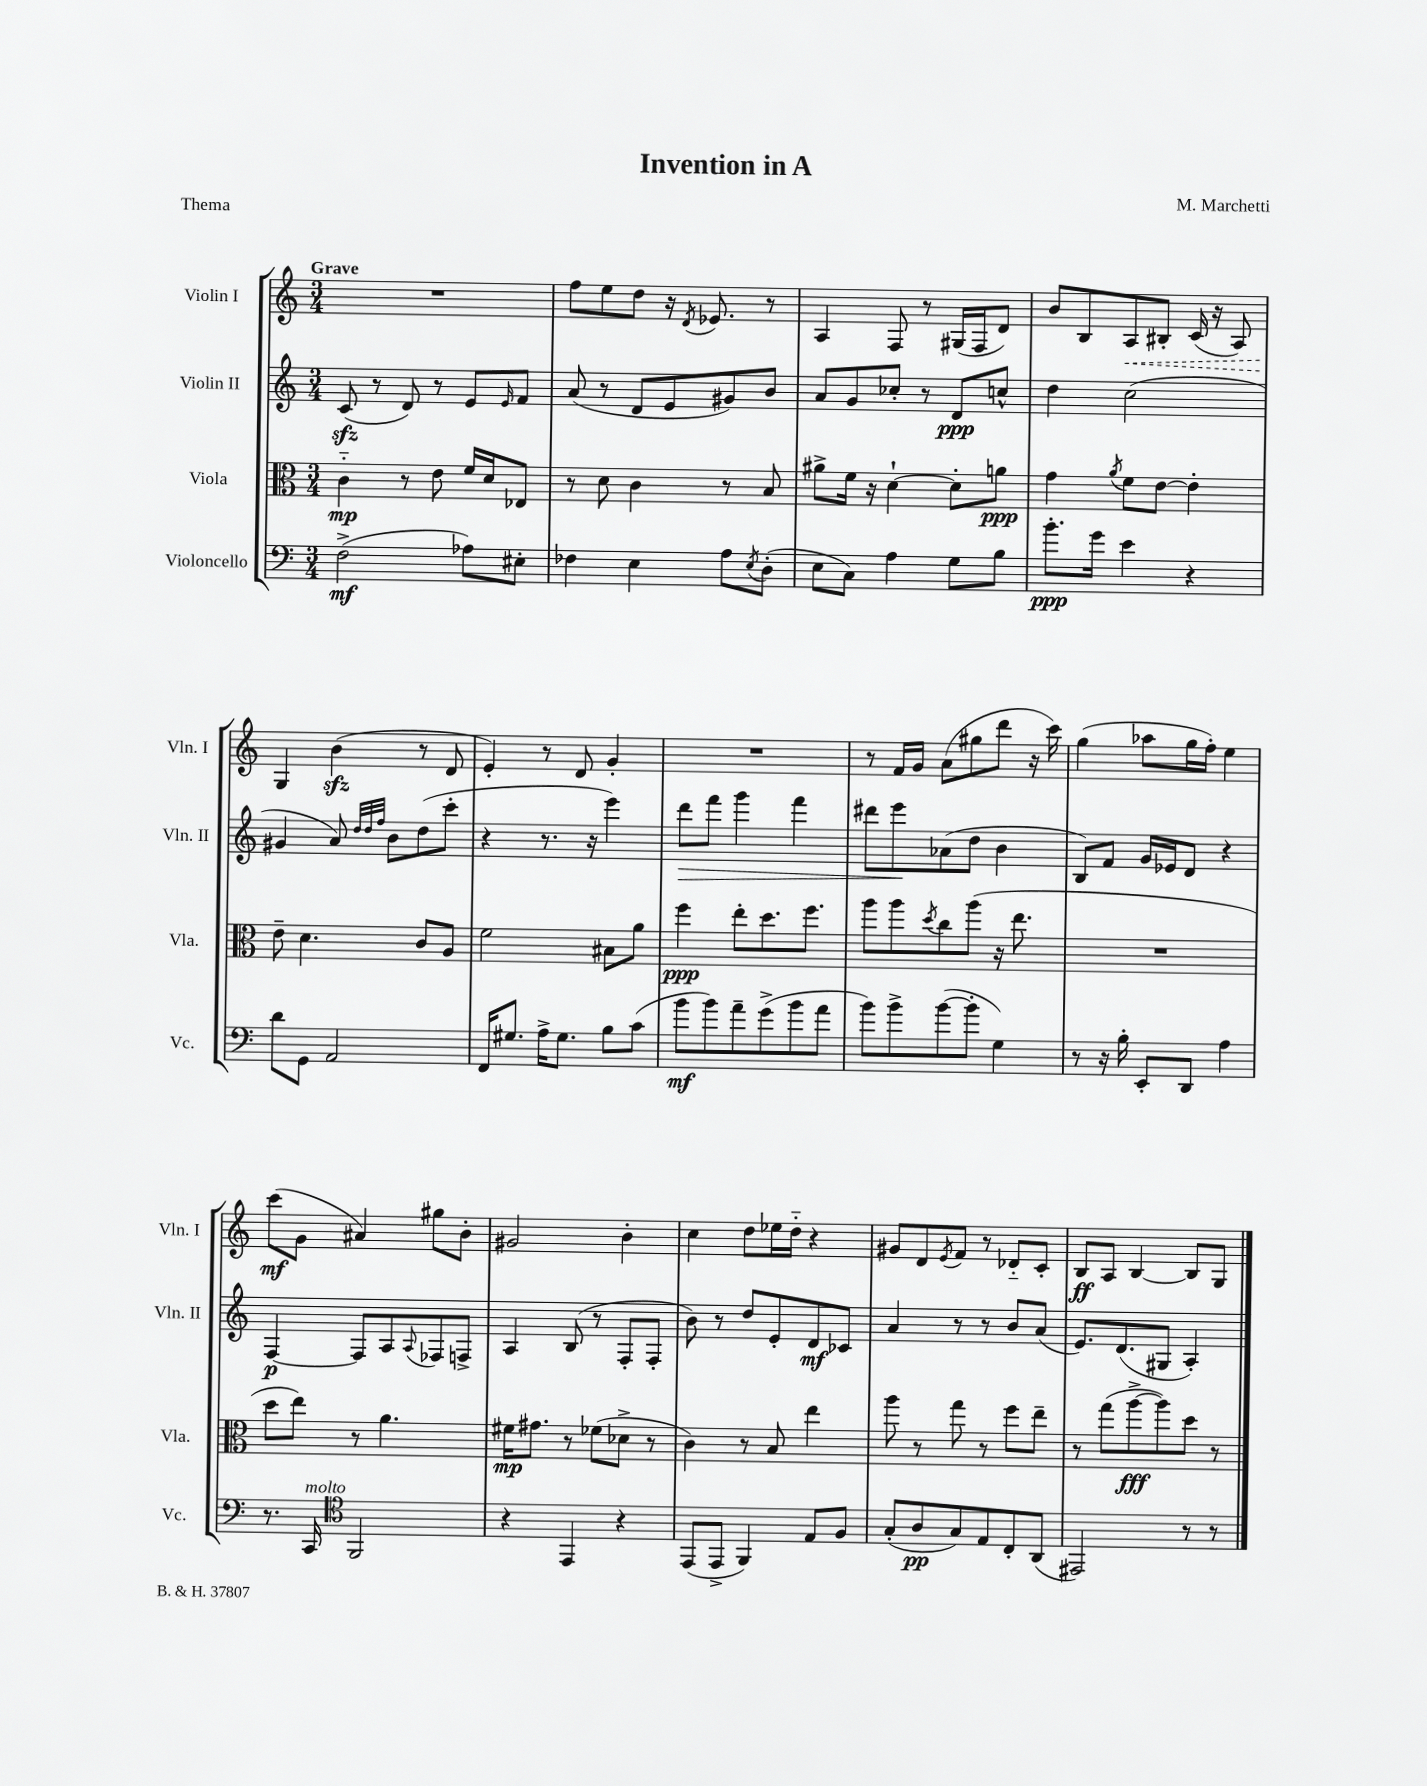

**kern	**kern	**kern	**kern
*staff4	*staff3	*staff2	*staff1
*clefF4	*clefC3	*clefG2	*clefG2
*k[]	*k[]	*k[]	*k[]
*M3/4	*M3/4	*M3/4	*M3/4
(2F^\	4c'~\	(8c/	2.r
.	.	8r	.
.	8r	8d/)	.
.	8e\	8r	.
8A-\L)	16f/LL	8e/L	.
.	16d/J	.	.
.	.	16qqe/	.
8E#'\J	8E-/J	8f/J	.
=	=	=	=
4F-\	8r	(8a/	8ff\L
.	8d\	8r	8ee\
4E\	4c\	8d/L	8dd\J
.	.	8e/	16r
.	.	.	8qd/
.	.	.	8.e-/
8A\L	8r	8g#/)	.
8qE/	.	.	.
(8D'\J	8B/	8b/J	8r
=	=	=	=
8E\L	8a#^\L	8a/L	4A/
8C\J)	16f\Jk	8g/	.
.	16r	.	.
4A\	[4d`\	8cc-'/J	8F/
.	.	8r	8r
8G\L	8d'\]L	8d/L	(16G#/LL
.	.	.	16F/J
8B\J	8a\J	8cc^^/J	8d/J)
=	=	=	=
8.b'\L	4g\	4dd\	8b/L
.	.	.	8B/
16g\Jk	.	.	.
.	8qa/	.	.
4e\	8f\L	(2cc\	8A/
.	[8e\J	.	8B#'/J
4r	4e'\]	.	(16c/
.	.	.	16r
.	.	.	8A/)
=	=	=	=
8d\L	8e~\	4g#/	4G/
8GG\J	4.d\	.	.
2AA/	.	8a/)	(4b\
.	.	32qqdd/LLL	.
.	.	32qqdd/	.
.	.	32qqff/JJJ	.
.	.	8b\L	.
.	8c/L	(8dd\	8r
.	8A/J	8ccc'\J	8d/
=	=	=	=
16FF/LK	2f\	4r	4e'/)
8.G#/J	.	.	.
16A^\LK	.	8.r	8r
8.G#\J	.	.	.
.	.	.	8d/
.	.	16r	.
8B\L	8B#\L	4eee\)	4g'/
(8c\J	8a\J	.	.
=	=	=	=
8b\L	4ff\	8ddd\L	2.r
8b\)	.	8fff\J	.
8a~\	8ee'\L	4ggg\	.
(8g^\	8.dd\	.	.
8b\	.	4fff\	.
.	8.ff\J	.	.
8a\J	.	.	.
=	=	=	=
8b\L)	8aa\L	8ddd#\L	8r
8b^\	8aa\	8eee\	16f/LL
.	.	.	16g/JJ
.	8qdd/	.	.
([8b\	8cc\	(8a-\	(8a\L
8b'\]J	(8aa\J	8dd\J	8gg#\
4G\)	16r	4b\	8ddd\J
.	8.ee\	.	.
.	.	.	16r
.	.	.	16ccc\)
=	=	=	=
8r	2.r	8B/L)	(4gg\
16r	.	8f/J	.
16B'\	.	.	.
8EE'/L	.	16g/LL	8aa-\L
.	.	16e-/J	.
8DD/J	.	8d/J	16gg\L
.	.	.	16ff'\JJ)
4A\	.	4r	4ee\
=	=	=	=
8.r	8dd\L	[4F/	(8ccc\L
.	8ee\J)	.	8g\J
16CC/	.	.	.
*clefC4	*	*	*
2FF/	8r	8F/]L	4a#/)
.	4.a\	8A/	.
.	.	8qqA/	.
.	.	8F-/	8gg#\L
.	.	8F^/J	8b'\J
=	=	=	=
4r	16f#\LK	4A/	2g#/
.	8.g#\J	.	.
4EE/	8r	(8B/	.
.	(8f-\L	8r	.
4r	8d-^\J	8F'/L	4b'\
.	8r	8F'/J	.
=	=	=	=
(8EE/L	4c\)	8b\)	4cc\
8EE^/J	.	8r	.
4FF/)	8r	8dd/L	8dd\L
.	8B/	8e'/	16ee-\L
.	.	.	16dd'~\JJ
8E/L	4ee\	8d/	4r
8F/J	.	8c-/J	.
=	=	=	=
(8G'/L	8aa\	4a/	8g#/L
8A/	8r	.	8d/
.	.	.	8qe/
8G/)	8gg\	8r	8f/J
8E/	8r	8r	8r
8C'/	8ff\L	8b/L	8d-'~/L
(8AA/J	8ee~\J	(8a/J	8c'/J
=	=	=	=
2EE#/)	8r	8.e/L)	8B/L
.	(8gg\L	.	8A/J
.	.	(8.d/	.
.	[8aa^\	.	[4B/
.	8aa\])	8G#/J	.
8r	8dd\J	4A'/)	8B/]L
8r	8r	.	8G/J
==	==	==	==
*-	*-	*-	*-
